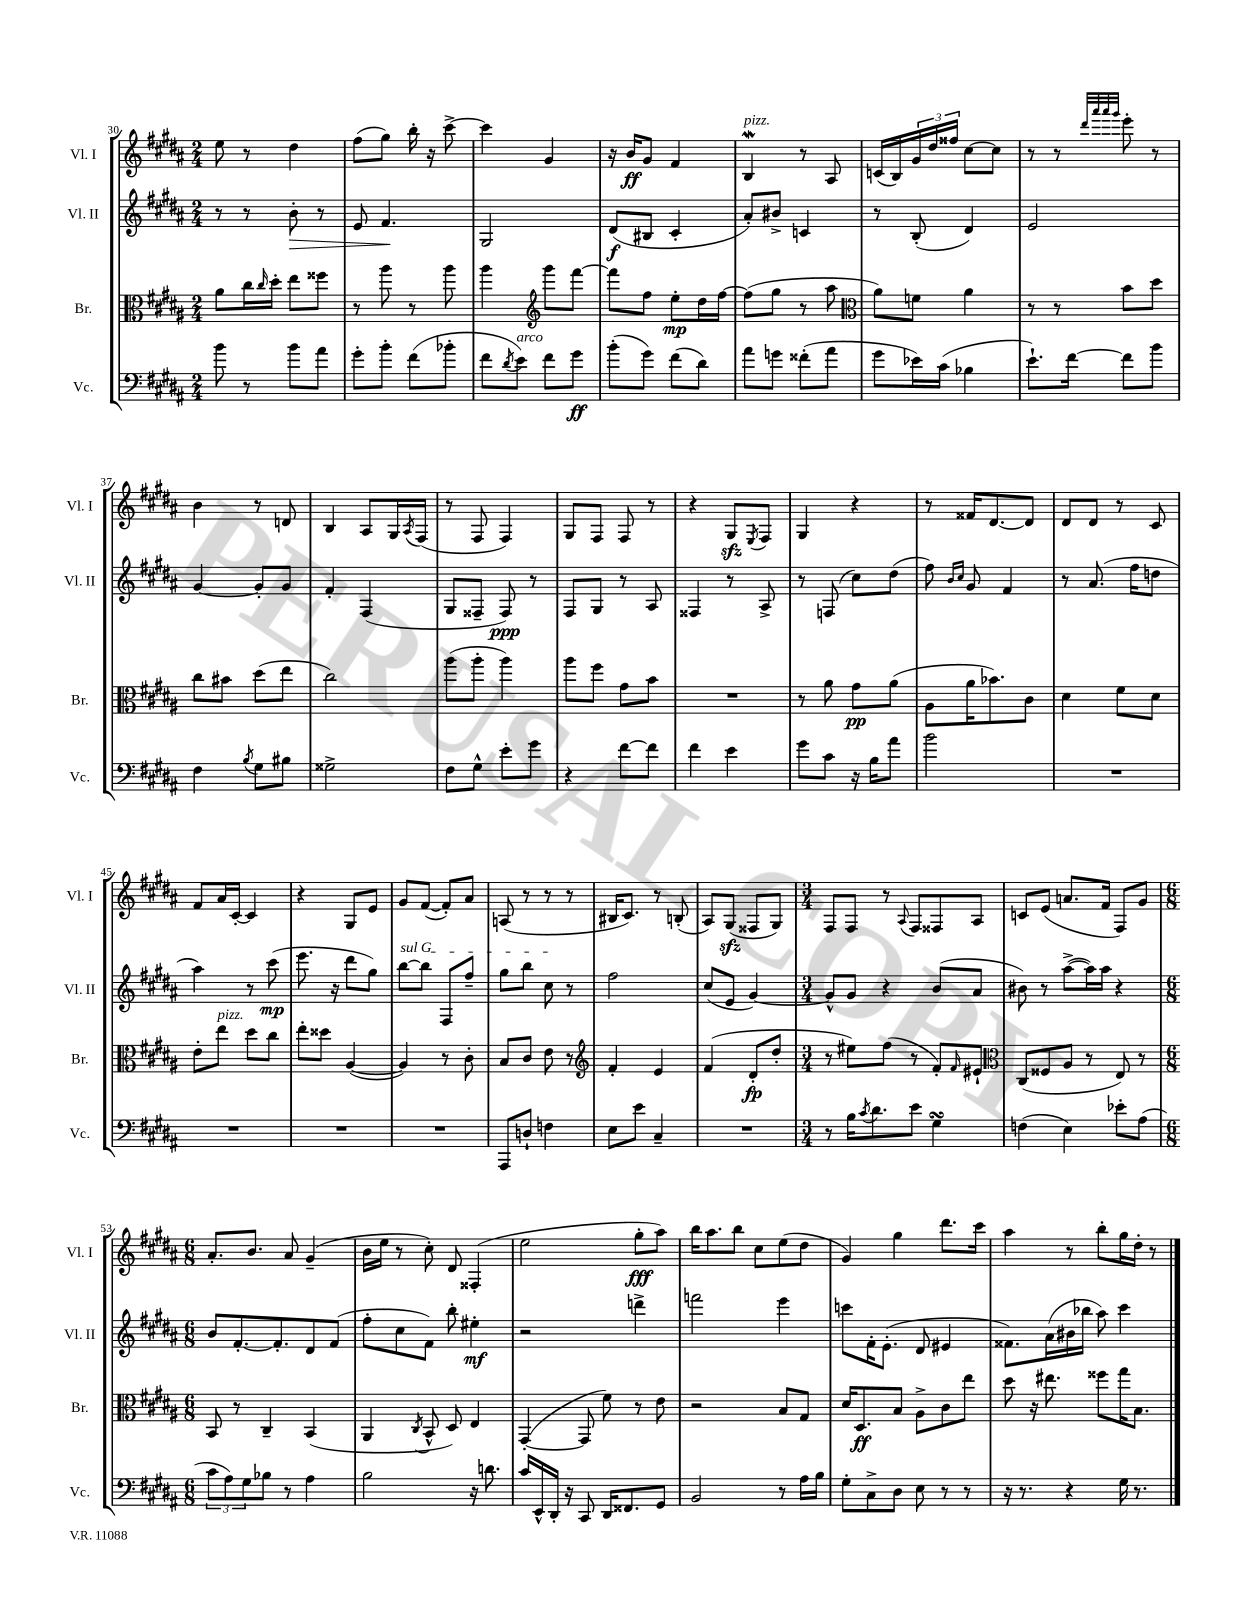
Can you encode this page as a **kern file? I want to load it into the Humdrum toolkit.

**kern	**dynam	**kern	**dynam	**kern	**dynam	**kern	**dynam
*part4	*part4	*part3	*part3	*part2	*part2	*part1	*part1
*staff4	*staff4	*staff3	*staff3	*staff2	*staff2	*staff1	*staff1
*I"Vc.	*	*I"Br.	*	*I"Vl. II	*	*I"Vl. I	*
*I'Vc.	*	*I'Br.	*	*I'Vl. II	*	*I'Vl. I	*
*clefF4	*	*clefC3	*	*clefG2	*	*clefG2	*
*k[f#c#g#d#a#]	*	*k[f#c#g#d#a#]	*	*k[f#c#g#d#a#]	*	*k[f#c#g#d#a#]	*
*M2/4	*	*M2/4	*	*M2/4	*	*M2/4	*
=30	=30	=30	=30	=30	=30	=30	=30
8b\	.	8a#\L	.	8r	.	8ee\	.
8r	.	16cc#\L	.	8r	.	8r	.
.	.	16qqcc#/	.	.	.	.	.
.	.	16dd#'\JJ	.	.	.	.	.
!	!	!	!	!	!LO:HP:b	!	!
8b\L	.	8ee\L	.	8b'\	>	4dd#\	.
8a#\J	.	8ff##X\J	.	8r	.	.	.
=31	=31	=31	=31	=31	=31	=31	=31
8g#'\L	.	8r	.	8e/	.	(8ff#\L	.
8b'\J	.	8aa#\	.	4.f#/	.	8gg#\J)	.
(8f#\L	.	8r	.	.	.	16bb'\	.
.	.	.	.	.	.	16r	.
8b-X'\J	.	8aa#\	.	.	.	[8ccc#^\	.
.	.	.	.	.	]	.	.
=32	=32	=32	=32	=32	=32	=32	=32
8f#\L	.	4aa#\	.	2G#/	.	4ccc#\]	.
8qd#/	.	.	.	.	.	.	.
!LO:TX:a:i:t=arco	!	!	!	!	!	!	!
8e\J)	.	.	.	.	.	.	.
*	*	*clefG2	*	*	*	*	*
8f#\L	.	8ggg#\L	.	.	.	4g#/	.
8g#\J	ff	[8fff#\J	.	.	.	.	.
=33	=33	=33	=33	=33	=33	=33	=33
(8b'\L	.	8fff#\L]	.	(8d#/L	f	16r	.
.	.	.	.	.	.	16b/KL	ff
8g#\J)	.	8ff#\J	.	8B#X/J	.	8g#/J	.
(8f#\L	.	8ee'\L	mp	4c#'/	.	4f#/	.
8d#\J)	.	16dd#\L	.	.	.	.	.
.	.	[16ff#\JJ	.	.	.	.	.
=34	=34	=34	=34	=34	=34	=34	=34
!	!	!	!	!	!	!LO:TX:a:i:t=pizz.	!
8a#\L	.	(8ff#\L]	.	8a#'/L)	.	4Bw/	.
8gn\J	.	8gg#\J	.	8b#X^/J	.	.	.
(8f##X'\L	.	8r	.	4cn/	.	8r	.
8a#\J	.	8aa#\	.	.	.	8A#/	.
=35	=35	=35	=35	=35	=35	=35	=35
*	*	*clefC3	*	*	*	*	*
8g#\L	.	8a#\L)	.	8r	.	(16cn/LL	.
.	.	.	.	.	.	16B/)	.
16e-X\L)	.	8fn\J	.	(8B'/	.	24g#/	.
.	.	.	.	.	.	24dd#/	.
(16c#\JJ	.	.	.	.	.	.	.
.	.	.	.	.	.	24ff##X/JJ	.
4B-X\	.	4a#\	.	4d#/)	.	[8cc#\L	.
.	.	.	.	.	.	8cc#\J]	.
=36	=36	=36	=36	=36	=36	=36	=36
8.e`\L)	.	8r	.	2e/	.	8r	.
.	.	8r	.	.	.	8r	.
[16f#\Jk	.	.	.	.	.	.	.
.	.	.	.	.	.	32qqddd#/LLL	.
.	.	.	.	.	.	32qqaaa#/	.
.	.	.	.	.	.	32qqaaa#/	.
.	.	.	.	.	.	32qqggg#/JJJ	.
8f#\L]	.	8b\L	.	.	.	8eee'\	.
8b\J	.	8dd#\J	.	.	.	8r	.
!!LO:LB:g=z
=37	=37	=37	=37	=37	=37	=37	=37
4F#\	.	8cc#\L	.	[4g#/	.	4b\	.
.	.	8b#X\J	.	.	.	.	.
8qB/	.	.	.	.	.	.	.
8G#\L	.	(8dd#\L	.	8g#'/L]	.	8r	.
8B#X\J	.	8ee\J	.	8g#/J	.	8dn/	.
=38	=38	=38	=38	=38	=38	=38	=38
2G##X^\	.	2cc#\)	.	4f#'/	.	4B/	.
.	.	.	.	(4F#/	.	8A#/L	.
.	.	.	.	.	.	16G#/L	.
.	.	.	.	.	.	8qA#/	.
.	.	.	.	.	.	(16F#/JJ	.
=39	=39	=39	=39	=39	=39	=39	=39
8F#\L	.	(8aa#\L	.	8G#/L	.	8r	.
8G#^^\J	.	8aa#'\J	.	8F##X~/J	.	8F#/	.
8e'\L	.	4aa#\)	.	8F##/)	ppp	4F#/)	.
8g#\J	.	.	.	8r	.	.	.
=40	=40	=40	=40	=40	=40	=40	=40
4r	.	8aa#\L	.	8F#/L	.	8G#/L	.
.	.	8ff#\J	.	8G#/J	.	8F#/J	.
[8f#\L	.	8g#\L	.	8r	.	8F#/	.
8f#\J]	.	8b\J	.	8A#/	.	8r	.
=41	=41	=41	=41	=41	=41	=41	=41
4f#\	.	2r	.	4F##X/	.	4r	.
4e\	.	.	.	8r	.	8G#zz/L	.
.	.	.	.	.	.	8qE/	.
.	.	.	.	8A#^/	.	8F#/J	.
=42	=42	=42	=42	=42	=42	=42	=42
8g#\L	.	8r	.	8r	.	4G#/	.
8c#\J	.	8a#\	.	(8Fn/	.	.	.
16r	.	8g#\L	pp	8cc#\L)	.	4r	.
16B\KL	.	.	.	.	.	.	.
8a#\J	.	(8a#\J	.	(8dd#\J	.	.	.
=43	=43	=43	=43	=43	=43	=43	=43
2b\	.	8A#\L	.	8ff#\)	.	8r	.
.	.	.	.	16qqb/LL	.	.	.
.	.	.	.	16qqcc#/JJ	.	.	.
.	.	16a#\K	.	8g#/	.	16f##X/KL	.
.	.	8.b-X\)	.	.	.	[8.d#/	.
.	.	.	.	4f#/	.	.	.
.	.	8c#\J	.	.	.	8d#/J]	.
=44	=44	=44	=44	=44	=44	=44	=44
2r	.	4d#\	.	8r	.	8d#/L	.
.	.	.	.	(8.a#/	.	8d#/J	.
.	.	8f#\L	.	.	.	8r	.
.	.	.	.	16ff#\KL	.	.	.
.	.	8d#\J	.	8ddn\J	.	8c#/	.
!!LO:LB:g=z
=45	=45	=45	=45	=45	=45	=45	=45
2r	.	8e'\L	.	4aa#\)	.	8f#/L	.
!	!	!LO:TX:a:i:t=pizz.	!	!	!	!	!
.	.	8ee\J	.	.	.	16a#/L	.
.	.	.	.	.	.	[16c#'/JJ	.
.	.	8dd#\L	.	8r	.	4c#/]	.
.	.	8cc#\J	.	(8ccc#\	mp	.	.
=46	=46	=46	=46	=46	=46	=46	=46
2r	.	8ee'\L	.	8.eee\	.	4r	.
.	.	8dd##X\J	.	.	.	.	.
.	.	.	.	16r	.	.	.
.	.	([4A#/	.	8ddd#\L	.	8G#/L	.
.	.	.	.	8gg#\J)	.	8e/J	.
=47	=47	=47	=47	=47	=47	=47	=47
!	!	!	!	!LO:TX:a:i:t=sul G	!	!	!
2r	.	4A#/])	.	[8bb\L	.	8g#/L	.
.	.	.	.	8bb\J]	.	([8f#/J	.
.	.	8r	.	8F#/L	.	8f#'/L])	.
.	.	8c#'\	.	8ff#~/J	.	8a#/J	.
=48	=48	=48	=48	=48	=48	=48	=48
8AAA#/L	.	8B/L	.	8gg#\L	.	(8An/	.
8Dn`/J	.	8c#/J	.	8bb\J	.	8r	.
4Fn\	.	8e\	.	8cc#\	.	8r	.
.	.	8r	.	8r	.	8r	.
=49	=49	=49	=49	=49	=49	=49	=49
*	*	*clefG2	*	*	*	*	*
8E\L	.	4f#'/	.	2ff#\	.	16B#X/KL	.
.	.	.	.	.	.	8.c#/J)	.
8e\J	.	.	.	.	.	.	.
4C#~/	.	4e/	.	.	.	8r	.
.	.	.	.	.	.	(8Bn'/	.
=50	=50	=50	=50	=50	=50	=50	=50
2r	.	(4f#/	.	(8cc#/L	.	8A#/L)	.
.	.	.	.	8e/J	.	(8G#zz/J	.
.	.	8d#'/L	fp	[4g#/)	.	8F##X/L	.
.	.	8dd#'/J	.	.	.	8G#/J)	.
=51	=51	=51	=51	=51	=51	=51	=51
*M3/4	*	*M3/4	*	*M3/4	*	*M3/4	*
8r	.	8r	.	8g#^^/L]	.	8F#/L	.
16B\KL	.	8ee#X\L)	.	8g#/J	.	8F#/J	.
8qc#/	.	.	.	.	.	.	.
8.d#\	.	.	.	.	.	.	.
.	.	(8ff#\J	.	4r	.	8r	.
.	.	.	.	.	.	8qqA#/	.
8e\J	.	8r	.	.	.	8F#/L	.
4G#sSSS\	.	8f#'/L)	.	(8b/L	.	8F##X/	.
.	.	16qqf#/	.	.	.	.	.
.	.	8e#X`/J	.	8a#/J	.	8A#/J	.
=52	=52	=52	=52	=52	=52	=52	=52
*	*	*clefC3	*	*	*	*	*
(4Fn\	.	(8C#/L	.	8b#X\)	.	8cn/L	.
.	.	8F##X/	.	8r	.	(8e/J	.
4E\)	.	8A#/J	.	([8aa#^\L	.	8.an/L	.
.	.	8r	.	16aa#\L])	.	.	.
.	.	.	.	16aa#\JJ	.	16f#/Jk	.
8e-X'\L	.	8E/)	.	4r	.	8F#/L)	.
(8A#\J	.	8r	.	.	.	8g#/J	.
!!LO:LB:g=z
=53	=53	=53	=53	=53	=53	=53	=53
*M6/8	*	*M6/8	*	*M6/8	*	*M6/8	*
12c#\L	.	8BB/	.	8b/L	.	8.a#'/L	.
12A#\)	.	.	.	.	.	.	.
.	.	8r	.	[8.f#'/	.	.	.
12G#\	.	.	.	.	.	.	.
.	.	.	.	.	.	8.b/J	.
8B-X\J	.	4C#~/	.	.	.	.	.
.	.	.	.	8.f#'/]	.	.	.
8r	.	.	.	.	.	8a#/	.
4A#\	.	(4BB/	.	8d#/	.	(4g#~/	.
.	.	.	.	(8f#/J	.	.	.
=54	=54	=54	=54	=54	=54	=54	=54
2B\	.	4AA#/	.	8ff#'\L	.	16b\LL	.
.	.	.	.	.	.	16ee\JJ	.
.	.	.	.	8cc#\	.	8r	.
.	.	8qC#/	.	.	.	.	.
.	.	8BB^^/	.	8f#\J)	.	8cc#'\)	.
.	.	8D#/)	.	8bb'\	.	8d#/	.
16r	.	4E/	.	4ee#X'\	mf	(4F##X'/	.
8.dn\	.	.	.	.	.	.	.
=55	=55	=55	=55	=55	=55	=55	=55
16c#/LL	.	([4GG#'/	.	2r	.	2ee\	.
16EE^^/	.	.	.	.	.	.	.
16DD#'/JJ	.	.	.	.	.	.	.
16r	.	.	.	.	.	.	.
8CC#/	.	8GG#/]	.	.	.	.	.
16DD#/KL	.	8f#\)	.	.	.	.	.
8.FF##X/	.	.	.	.	.	.	.
.	.	8r	.	4dddn^\	.	8gg#'\L	fff
8GG#/J	.	8e\	.	.	.	8aa#\J)	.
=56	=56	=56	=56	=56	=56	=56	=56
2BB/	.	2r	.	2fffn\	.	16bb\KL	.
.	.	.	.	.	.	8.aa#\	.
.	.	.	.	.	.	8bb\J	.
.	.	.	.	.	.	8cc#\L	.
8r	.	8B/L	.	4eee\	.	(8ee\	.
16A#\LL	.	8G#/J	.	.	.	8dd#\J	.
16B\JJ	.	.	.	.	.	.	.
=57	=57	=57	=57	=57	=57	=57	=57
8G#'\L	.	16d#/KL	.	8cccn\L	.	4g#/)	.
.	.	8.D#/	ff	.	.	.	.
8C#^\	.	.	.	16f#'\K	.	.	.
.	.	.	.	(8.e'\J	.	.	.
8D#\J	.	8B/J	.	.	.	4gg#\	.
8E\	.	8A#^\L	.	8d#/	.	.	.
8r	.	8c#\	.	4e#X/	.	8.ddd#\L	.
8r	.	8ee\J	.	.	.	.	.
.	.	.	.	.	.	16ccc#\Jk	.
=58	=58	=58	=58	=58	=58	=58	=58
16r	.	8dd#\	.	8.f##X\L)	.	4aa#\	.
8.r	.	.	.	.	.	.	.
.	.	16r	.	.	.	.	.
.	.	8.ee#X\	.	(16a#\L	.	.	.
4r	.	.	.	16b#X\	.	8r	.
.	.	.	.	16bb-X\JJ	.	.	.
.	.	8ff##X\L	.	8aa#\)	.	8bb'\L	.
16G#\	.	16gg#\K	.	4ccc#\	.	16gg#\L	.
8.r	.	8.B\J	.	.	.	16dd#'\JJ	.
.	.	.	.	.	.	8r	.
==	==	==	==	==	==	==	==
*-	*-	*-	*-	*-	*-	*-	*-
